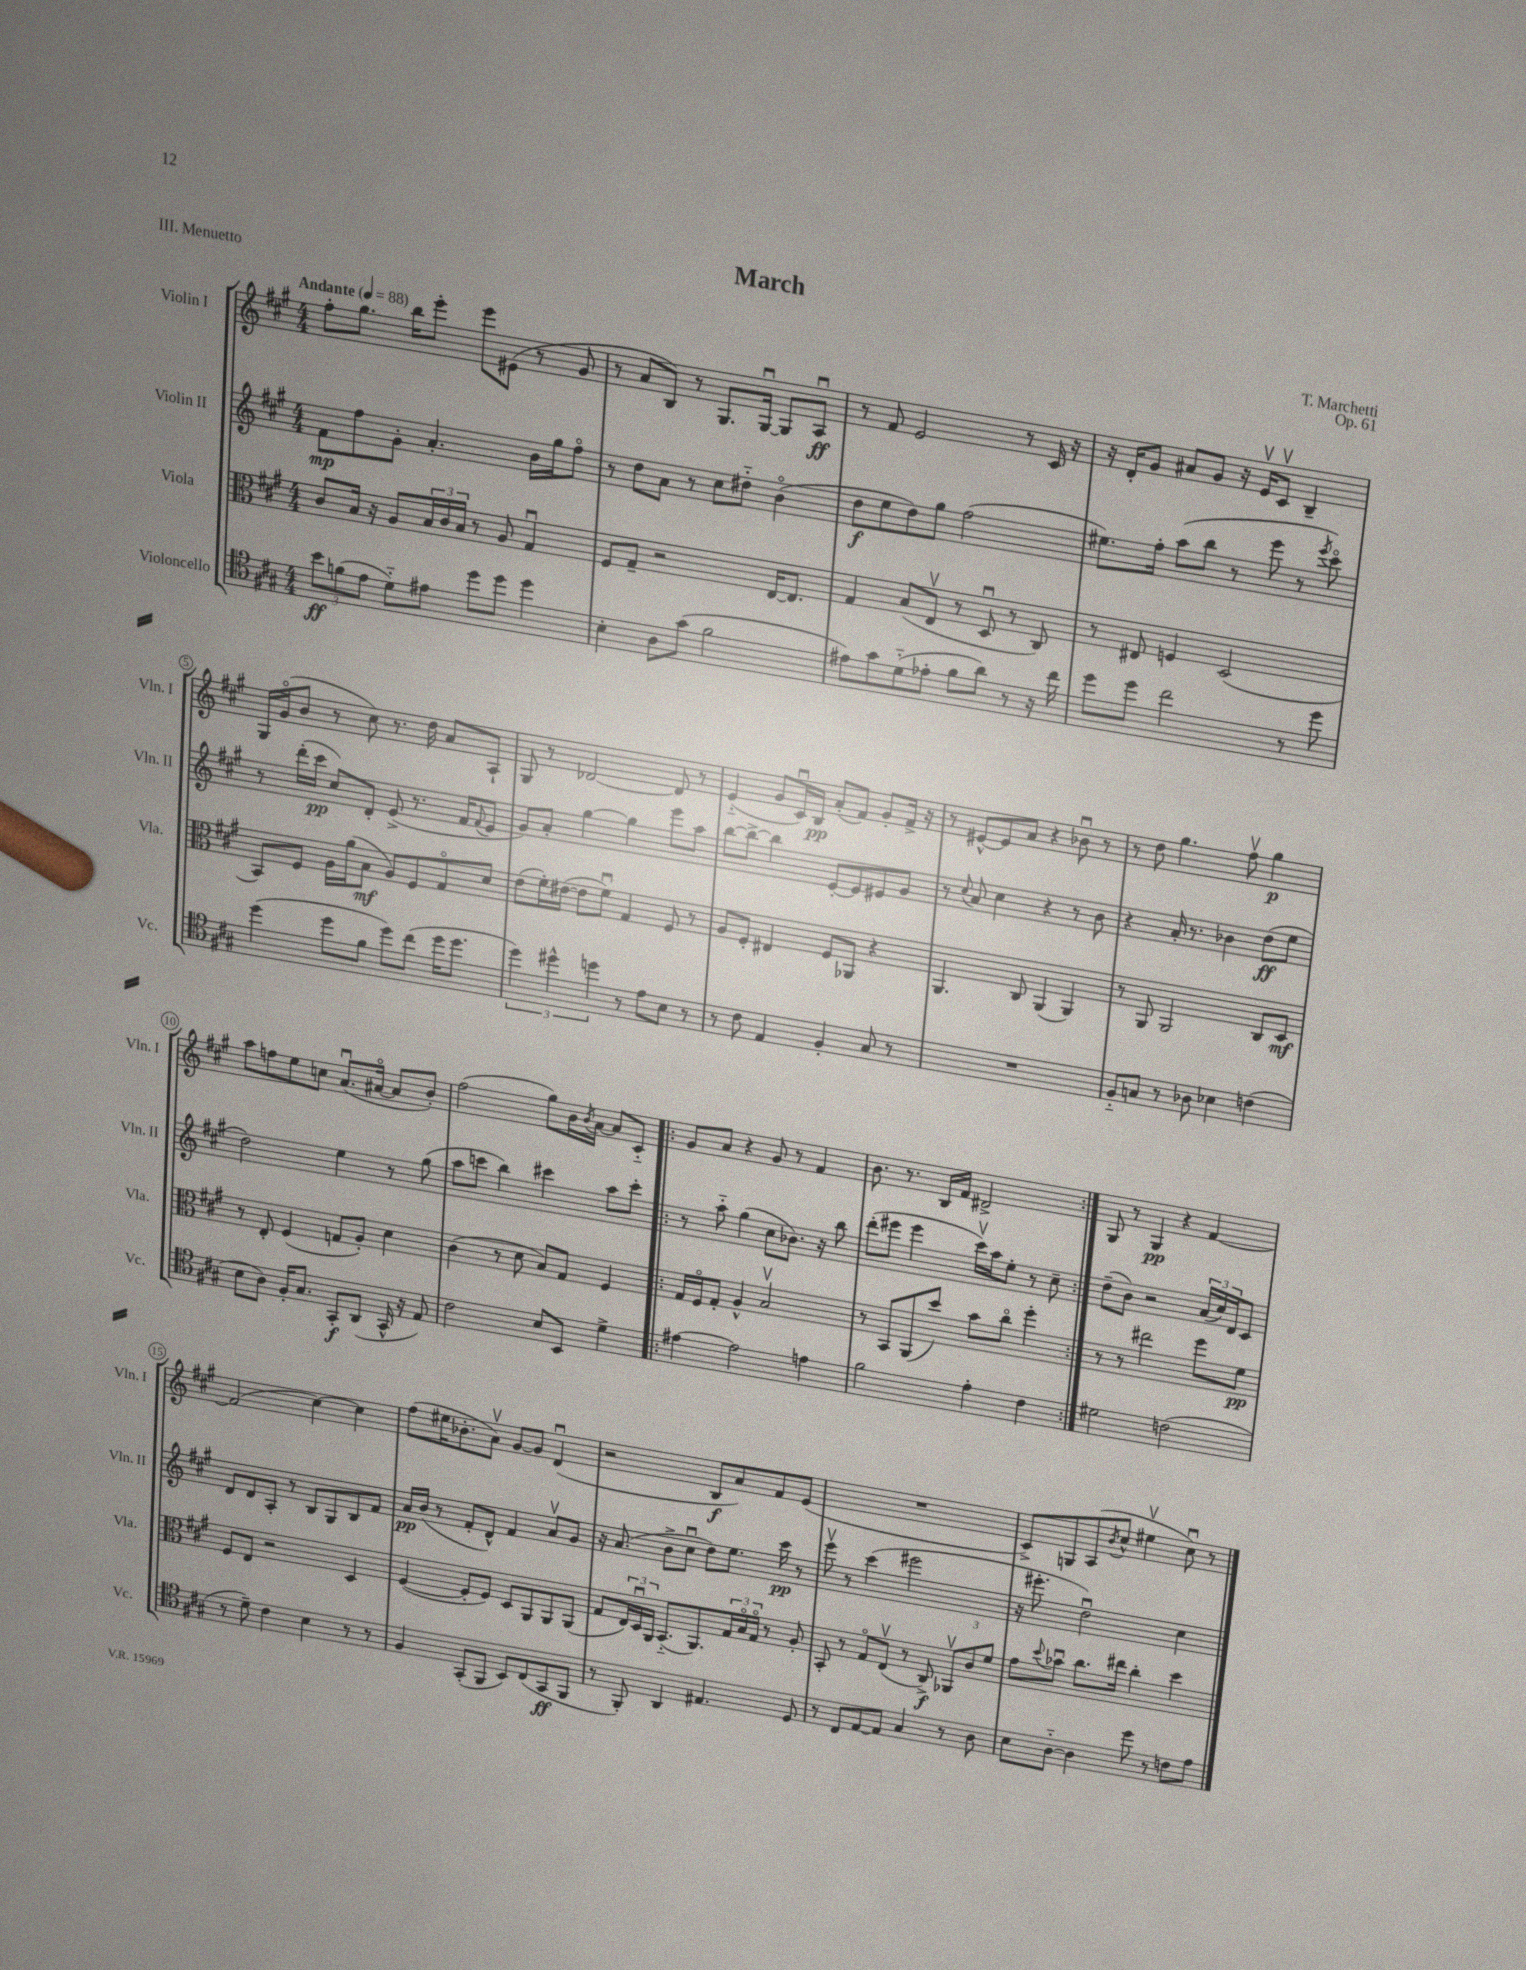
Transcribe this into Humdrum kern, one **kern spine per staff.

**kern	**dynam	**kern	**dynam	**kern	**dynam	**kern	**dynam
*part4	*part4	*part3	*part3	*part2	*part2	*part1	*part1
*staff4	*staff4	*staff3	*staff3	*staff2	*staff2	*staff1	*staff1
*I"Violoncello	*	*I"Viola	*	*I"Violin II	*	*I"Violin I	*
*I'Vc.	*	*I'Vla.	*	*I'Vln. II	*	*I'Vln. I	*
*clefC4	*	*clefC3	*	*clefG2	*	*clefG2	*
*k[f#c#g#]	*	*k[f#c#g#]	*	*k[f#c#g#]	*	*k[f#c#g#]	*
*M4/4	*	*M4/4	*	*M4/4	*	*M4/4	*
*MM88	*	*MM88	*	*MM88	*	*MM88	*
=1	=1	=1	=1	=1	=1	=1	=1
!	!	!	!	!	!	!LO:TX:a:B:t=Andante	!
12b\L	ff	8c#/L	.	8f#\L	mp	8ff#'\L	.
(12fn\	.	.	.	.	.	.	.
.	.	16B/Jk	.	8ff#\	.	8.gg#\J	.
12e\J	.	.	.	.	.	.	.
.	.	16r	.	.	.	.	.
8d\L)	.	8A/L	.	8g#'\J	.	.	.
.	.	.	.	.	.	16bb\KL	.
8e#X\J	.	24B/L	.	4.a'/	.	8eee'\J	.
.	.	24c#/	.	.	.	.	.
.	.	24B/JJ	.	.	.	.	.
8dd\L	.	8r	.	.	.	8eee\L	.
8dd\J	.	8A/	.	.	.	(8e#X\J	.
4dd\	.	4G#u/	.	16b\LL	.	8r	.
.	.	.	.	16gg#\J	.	.	.
.	.	.	.	8ff#\J	.	8g#/	.
=2	=2	=2	=2	=2	=2	=2	=2
4B'\	.	8F#/L	.	8r	.	8r	.
.	.	8G#~/J	.	8dd\L	.	8a/L	.
8A\L	.	2r	.	8a\J	.	8B/J)	.
(8g#\J	.	.	.	8r	.	8r	.
2f#\	.	.	.	8cc#\L	.	8.G#/L	.
.	.	.	.	8dd#X\J	.	.	.
.	.	.	.	.	.	[16G#u/Jk	.
.	.	[16E/KL	.	(4b\	.	8G#/L]	.
.	.	8.E/J]	.	.	.	.	.
.	.	.	.	.	.	8Au/J	ff
=3	=3	=3	=3	=3	=3	=3	=3
8e#X\L)	.	4G#/	.	8dd\L	f	8r	.
8g#\	.	.	.	8ee\	.	8f#/	.
(8d\	.	(8B/L	.	8dd\)	.	2e/	.
8e-X'\J	.	8Ev/J	.	8gg#\J	.	.	.
8f#\L	.	8r	.	(2ff#\	.	.	.
8a\J)	.	8Du/	.	.	.	.	.
8r	.	8r	.	.	.	8r	.
16r	.	8C#/)	.	.	.	16c#/	.
16cc#\	.	.	.	.	.	16r	.
=4	=4	=4	=4	=4	=4	=4	=4
8dd\L	.	8r	.	8.ee#X\L)	.	16r	.
.	.	.	.	.	.	16d'/KL	.
8dd\J	.	8E#X/	.	.	.	8g#/J	.
.	.	.	.	16ff#'\Jk	.	.	.
2cc#\	.	4Fn/	.	(8aa\L	.	8a#X/L	.
.	.	.	.	8bb\J	.	8g#/J	.
.	.	(2D/	.	8r	.	16r	.
.	.	.	.	.	.	16ev/KL	.
.	.	.	.	8eee\	.	8c#v/J	.
8r	.	.	.	8r	.	4B~/	.
.	.	.	.	8qeee/	.	.	.
8dd\	.	.	.	8ccc#\)	.	.	.
!!LO:LB:g=z
=5	=5	=5	=5	=5	=5	=5	=5
(4dd\	.	8BB/L)	.	8r	.	16G#/LL	.
.	.	.	.	.	.	(16g#/J	.
.	.	8F#/J	.	(16ddd'\LL	.	8b/J	.
.	.	.	.	16ccc#\JJ	pp	.	.
8dd\L	.	16A\LL	.	8cc#/L)	.	8r	.
.	.	(16a\J	.	.	.	.	.
8f#\J	.	8B\J	mf	8d'/J	.	8cc#\)	.
8dd\L)	.	8A/L)	.	(8e^/	.	8.r	.
(8cc#\J	.	8F#/	.	8.r	.	.	.
.	.	.	.	.	.	16dd\	.
16dd\KL	.	8G#/	.	.	.	8a/L	.
8.dd\J	.	.	.	16f#/KL	.	.	.
.	.	.	.	8qqf#/	.	.	.
.	.	8d/J	.	8e/J	.	8A`/J	.
=6	=6	=6	=6	=6	=6	=6	=6
6dd\)	.	(8e\L	.	8g#/L)	.	8G#/	.
.	.	16f#'\L)	.	8a'/J	.	8r	.
6dd#X^^\	.	.	.	.	.	.	.
.	.	([16e#X\JJ	.	.	.	.	.
.	.	8e#\L]	.	[4gg#\	.	[2d-X/	.
6ddn\	.	.	.	.	.	.	.
.	.	8f#u\J)	.	.	.	.	.
8r	.	4G#/	.	4gg#\]	.	.	.
8e\L	.	.	.	.	.	.	.
8B\J	.	8F#/	.	8eee\L	.	8d-/]	.
8r	.	8r	.	8aa\J	.	8r	.
=7	=7	=7	=7	=7	=7	=7	=7
8r	.	8A/L	.	[8bb\L	.	(4e/	.
8c#\	.	8F#'/J	.	8bb^\J_	.	.	.
4E/	.	4E#X/	.	4bb\]	.	8g#/L	.
.	.	.	.	.	.	16c#u/L)	.
.	.	.	.	.	.	16B/JJ	pp
4F#'/	.	8F#/L	.	[8e'/L	.	(8a'/L	.
.	.	8AA-X/J	.	8e/]	.	8f#/J)	.
8G#/	.	4r	.	8e#X/	.	8g#'/L	.
8r	.	.	.	8g#/J	.	16f#^/Jk	.
.	.	.	.	.	.	16r	.
=8	=8	=8	=8	=8	=8	=8	=8
1r	.	4.AA/	.	8r	.	8r	.
.	.	.	.	8qqcc#/	.	.	.
.	.	.	.	8a/	.	[8e#X^^/L	.
.	.	.	.	4cc#\	.	8e#/]	.
.	.	8C#/	.	.	.	8a/J	.
.	.	(4AA/	.	4r	.	4r	.
.	.	4AA/)	.	8r	.	8b-Xu\	.
.	.	.	.	8b\	.	8r	.
=9	=9	=9	=9	=9	=9	=9	=9
8F#/L	.	8r	.	4r	.	8r	.
8Gn/J	.	8AA/	.	.	.	8dd\	.
8r	.	2AA/	.	16a'/	.	4.gg#\	.
.	.	.	.	8.r	.	.	.
8A-X\	.	.	.	.	.	.	.
4B-X\	.	.	.	4b-X\	.	.	.
.	.	.	.	.	.	8ff#v\	.
(4cn\	.	8C#/L	.	(8dd\L	ff	4gg#\	p
.	.	8D/J	mf	8ee\J	.	.	.
!!LO:LB:g=z
=10	=10	=10	=10	=10	=10	=10	=10
8B\L	.	8r	.	2dd\)	.	8aa\L	.
8A\J)	.	8E'/	.	.	.	8ffn\	.
16F#'/KL	.	(4F#/	.	.	.	8ee\	.
8.G#/J	.	.	.	.	.	.	.
.	.	.	.	.	.	8ccn\J	.
8GG#'/L	f	8Gn/L	.	4ee\	.	(8.au/L	.
(8AA/J	.	8A'/J)	.	.	.	.	.
.	.	.	.	.	.	[16a#X/Jk	.
16GG#^^/	.	4d\	.	8r	.	8a#/L]	.
16r	.	.	.	.	.	.	.
8E/)	.	.	.	(8gg#\	.	8b'/J)	.
=11	=11	=11	=11	=11	=11	=11	=11
2c#\	.	(4c#\	.	8aa\L	.	(2ff#\	.
.	.	.	.	8cccn\J	.	.	.
.	.	8r	.	4bb\)	.	.	.
.	.	8d\	.	.	.	.	.
8B/L	.	8B/L)	.	4ccc#X\	.	8gg#\L)	.
8BB/J	.	8G#/J	.	.	.	16b\L	.
.	.	.	.	.	.	8qb/	.
.	.	.	.	.	.	[16a\JJ	.
4d^\	.	4F#/	.	8aa\L	.	8a/L]	.
.	.	.	.	8ccc#'\J	.	8c#/J	.
=12!|:	=12!|:	=12!|:	=12!|:	=12!|:	=12!|:	=12!|:	=12!|:
[4e#X\	.	16G#/LL	.	8r	.	8g#/L	.
.	.	16F#/J	.	.	.	.	.
.	.	8G#'/J	.	8aa\	.	8a/J	.
2e#\]	.	4A^^/	.	(4gg#\	.	4r	.
.	.	2Bv/	.	8cc#\L	.	8g#/	.
.	.	.	.	8.b-X\J)	.	8r	.
4en\	.	.	.	.	.	4f#/	.
.	.	.	.	16r	.	.	.
.	.	.	.	8bb\	.	.	.
=13	=13	=13	=13	=13	=13	=13	=13
2f#\	.	8r	.	(8ddd'\L	.	8.b\	.
.	.	8BB/L	.	8eee#X\J	.	.	.
.	.	.	.	.	.	8.r	.
.	.	(8AA/	.	4eee#\	.	.	.
.	.	8dd/J)	.	.	.	16B/LL	.
.	.	.	.	.	.	16f#/JJ	.
4e'\	.	8b\L	.	16ccc#v\LL)	.	2d#X^/	.
.	.	.	.	16aa\J	.	.	.
.	.	8cc#\J	.	8ee'\J	.	.	.
4c#\	.	4ff#'\	.	8r	.	.	.
.	.	.	.	8cc#~\	.	.	.
=14:|!	=14:|!	=14:|!	=14:|!	=14:|!	=14:|!	=14:|!	=14:|!
2d#X\	.	8r	.	(8dd~\L	.	8G#/	.
.	.	8r	.	8b\J)	.	8r	.
.	.	2ee#X\	.	2r	.	4G#/	pp
(2cn\	.	.	.	.	.	4r	.
.	.	8ff#\L	.	(24a/LL	.	[4f#/	.
.	.	.	.	24cc#/)	.	.	.
.	.	.	.	24d/J	.	.	.
.	.	8f#\J	pp	8c#/J	.	.	.
!!LO:LB:g=z
=15	=15	=15	=15	=15	=15	=15	=15
8r	.	8F#/L	.	8d/L	.	(2f#/]	.
8d~\)	.	8E/J	.	8d/	.	.	.
4c#\	.	2r	.	8A'/J	.	.	.
.	.	.	.	8r	.	.	.
4B\	.	.	.	8B/L	.	[4cc#\)	.
.	.	.	.	8G#/	.	.	.
8r	.	4D/	.	8B/	.	4cc#\]	.
8r	.	.	.	8f#/J	.	.	.
=16	=16	=16	=16	=16	=16	=16	=16
4F#/	.	([4F#/	.	16a/LL	pp	(8ff#\L	.
.	.	.	.	(16b/JJ	.	.	.
.	.	.	.	8r	.	16ee#X\K	.
.	.	.	.	.	.	8.b-X'\	.
(8GG#'/L	.	8F#'/L]	.	8f#'/L	.	.	.
8FF#/J	.	8F#/J)	.	8d^^/J)	.	8av\J)	.
8BB/L)	.	8D/L	.	4f#/	.	[8g#/L	.
(8C#/	.	8AA/	.	.	.	8g#/J]	.
8GG#/	ff	8AA/	.	8av/L	.	(4du/	.
8FF#/J	.	(8AA/J	.	8g#/J	.	.	.
=17	=17	=17	=17	=17	=17	=17	=17
8r	.	8G#/L	.	16r	.	2r	.
.	.	.	.	(8.a/	.	.	.
8FF#'/)	.	24E/L)	.	.	.	.	.
.	.	24Du/	.	.	.	.	.
.	.	24AA/JJ	.	.	.	.	.
4AA/	.	(8.BB/L	.	8b^\L	.	.	.
.	.	.	.	8cc#u\J	.	.	.
.	.	8.AA/)	.	.	.	.	.
4.E#X/	.	.	.	8dd\L)	.	8B/L	f
.	.	24G#/L	.	8.ee\J	.	8a/)	.
.	.	24B/	.	.	.	.	.
.	.	24G#/JJ	.	.	.	.	.
.	.	8r	.	.	.	8f#/	.
.	.	.	.	16ccc#\	pp	.	.
8D/	.	8A'/	.	8r	.	(8e/J	.
=18	=18	=18	=18	=18	=18	=18	=18
8r	.	8BB'/	.	8eeev\	.	1r	.
8C#/L	.	8r	.	8r	.	.	.
[8E/	.	8G#/L	.	(4ccc#\	.	.	.
8E/J]	.	(8Ev/J	.	.	.	.	.
4G#/	.	8r	.	2eee#X\	.	.	.
.	.	8C#^/)	f	.	.	.	.
8r	.	12AA-Xv/L	.	.	.	.	.
.	.	12c#/	.	.	.	.	.
8A\	.	.	.	.	.	.	.
.	.	12f#/J	.	.	.	.	.
=19	=19	=19	=19	=19	=19	=19	=19
8B\L	.	8g#\L	.	16r	.	8c#^/L)	.
.	.	.	.	8.eee#X'\	.	.	.
.	.	8qqdd/	.	.	.	.	.
[8A\J	.	8b-Xu\J	.	.	.	8Gn/	.
4A\]	.	8.cc#\L	.	2ddu\)	.	(8A/	.
.	.	.	.	.	.	8qb/	.
.	.	.	.	.	.	8cc#^^/J	.
.	.	16ee#X\Jk	.	.	.	.	.
8dd\	.	4cc#'\	.	.	.	4ee#Xv\	.
8r	.	.	.	.	.	.	.
8cn\L	.	4dd\	.	4cc#\	.	8cc#u\)	.
8e\J	.	.	.	.	.	8r	.
==	==	==	==	==	==	==	==
*-	*-	*-	*-	*-	*-	*-	*-
